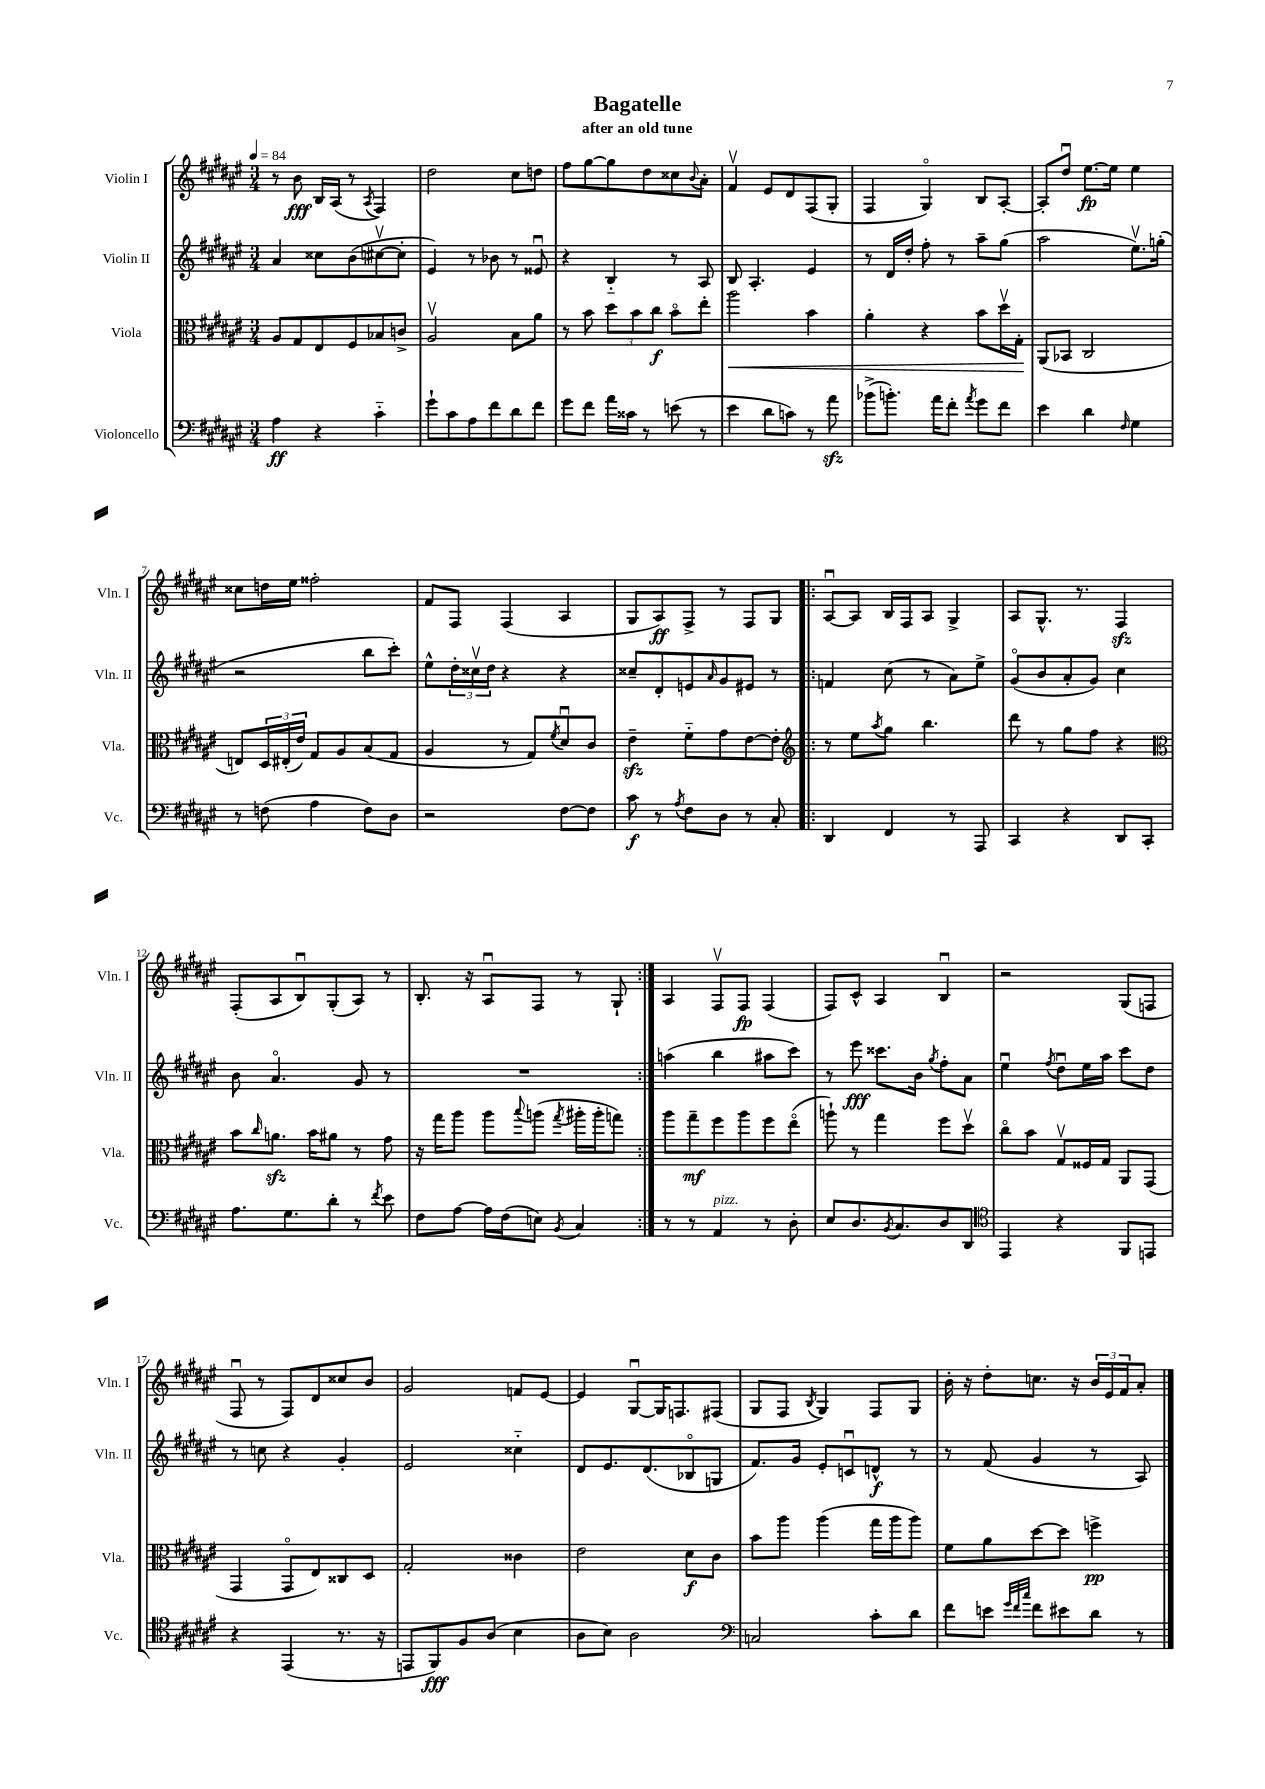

**kern	**dynam	**kern	**dynam	**kern	**dynam	**kern	**dynam
*part4	*part4	*part3	*part3	*part2	*part2	*part1	*part1
*staff4	*staff4	*staff3	*staff3	*staff2	*staff2	*staff1	*staff1
*I"Violoncello	*	*I"Viola	*	*I"Violin II	*	*I"Violin I	*
*I'Vc.	*	*I'Vla.	*	*I'Vln. II	*	*I'Vln. I	*
*clefF4	*	*clefC3	*	*clefG2	*	*clefG2	*
*k[f#c#g#d#a#e#]	*	*k[f#c#g#d#a#e#]	*	*k[f#c#g#d#a#e#]	*	*k[f#c#g#d#a#e#]	*
*M3/4	*	*M3/4	*	*M3/4	*	*M3/4	*
*MM84	*	*MM84	*	*MM84	*	*MM84	*
=1	=1	=1	=1	=1	=1	=1	=1
4A#\	ff	8A#/L	.	4a#/	.	8r	.
.	.	8G#/	.	.	.	8b\	fff
4r	.	8E#/	.	8cc##X\L	.	16B/LL	.
.	.	.	.	.	.	(16A#/JJ	.
.	.	8F#/	.	(8b\	.	8r	.
.	.	.	.	.	.	8qA#/	.
4c#\	.	8B-X/	.	[8cc#Xv\	.	4F#/)	.
.	.	8cn^/J	.	8cc#'\J]	.	.	.
=2	=2	=2	=2	=2	=2	=2	=2
8g#`\L	.	2A#v/	.	4e#/)	.	2dd#\	.
8c#\	.	.	.	.	.	.	.
8A#\	.	.	.	8r	.	.	.
8f#\	.	.	.	8b-X\	.	.	.
8d#\	.	8B\L	.	8r	.	8cc#\L	.
8f#\J	.	8a#\J	.	8e##Xu/	.	8ddn\J	.
=3	=3	=3	=3	=3	=3	=3	=3
8g#\L	.	8r	.	4r	.	8ff#\L	.
8f#\J	.	8b\	.	.	.	[8gg#\	.
16a#\LL	.	12dd#\L	.	4B/	.	8gg#\]	.
16c##X\JJ	.	.	.	.	.	.	.
.	.	12b\	.	.	.	.	.
8r	.	.	.	.	.	8dd#\	.
.	.	12cc#\J	f	.	.	.	.
(8en\	.	8b\L	.	8r	.	8cc##X\	.
.	.	.	.	.	.	8qqb/	.
8r	.	8ee#'\J	.	8A#/	.	8a#'\J	.
=4	=4	=4	=4	=4	=4	=4	=4
!	!	!	!LO:HP:b	!	!	!	!
4e#\	.	2aa#\	<	8B/	.	4f#v/	.
.	.	.	.	4.A#'/	.	.	.
8d#\L	.	.	.	.	.	8e#/L	.
8cn\J)	.	.	.	.	.	8d#/	.
8r	.	4b\	.	4e#/	.	(8F#/	.
8a#zz\	.	.	.	.	.	8G#'/J	.
=5	=5	=5	=5	=5	=5	=5	=5
(8b-X^\L	.	4a#'\	.	8r	.	4F#/	.
8.bn'\J)	.	.	.	16d#/LL	.	.	.
.	.	.	.	16dd#'/JJ	.	.	.
.	.	4r	.	8ff#'\	.	4G#/)	.
16a#\KL	.	.	.	.	.	.	.
8f#'\J	.	.	.	8r	.	.	.
8qa#/	.	.	.	.	.	.	.
8g#\L	.	8b\L	.	8aa#~\L	.	8B/L	.
8f#\J	.	16dd#v\L	.	(8gg#\J	.	[8A#'/J	.
.	.	16G#'\JJ	.	.	.	.	.
.	.	.	[	.	.	.	.
=6	=6	=6	=6	=6	=6	=6	=6
4e#\	.	(8AA#/L	.	2aa#\	.	8A#'/L]	.
.	.	8BB-X/J	.	.	.	8dd#u/J	.
4d#\	.	2C#/	.	.	.	[8.ee#\L	fp
.	.	.	.	.	.	16ee#\Jk]	.
16qqF#/	.	.	.	.	.	.	.
4G#\	.	.	.	8.ee#v\L)	.	4ee#\	.
.	.	.	.	(16ggn'\Jk	.	.	.
!!LO:LB:g=z
=7	=7	=7	=7	=7	=7	=7	=7
8r	.	8En/L)	.	2r	.	8cc##X\L	.
(8Fn\	.	24D#/L	.	.	.	16ddn\L	.
.	.	(24E#X'/	.	.	.	.	.
.	.	.	.	.	.	16ee#\JJ	.
.	.	24e#/JJ)	.	.	.	.	.
4A#\	.	8G#/L	.	.	.	2ff##X'\	.
.	.	8A#/	.	.	.	.	.
8F\L)	.	(8B/	.	8bb\L	.	.	.
8D#\J	.	8G#/J	.	8ccc#'\J)	.	.	.
=8	=8	=8	=8	=8	=8	=8	=8
2r	.	4A#/	.	8ee#^^\L	.	8f#/L	.
.	.	.	.	24dd#'\L	.	8F#/J	.
.	.	.	.	24cc##Xv\	.	.	.
.	.	.	.	24dd#\JJ	.	.	.
.	.	8r	.	4r	.	(4F#/	.
.	.	8G#/L)	.	.	.	.	.
.	.	8qf#/	.	.	.	.	.
[8F#\L	.	8d#u/	.	4r	.	4A#/	.
8F#\J]	.	8c#/J	.	.	.	.	.
=9	=9	=9	=9	=9	=9	=9	=9
8c#\	f	4e#zz~\	.	8cc##X~/L	.	8G#/L	.
8r	.	.	.	8d#'/	.	8A#/)	ff
8qA#/	.	.	.	.	.	.	.
8F#\L	.	8f#\L	.	8en/	.	8F#^/J	.
.	.	.	.	16qqa#/	.	.	.
8D#\J	.	8g#\	.	8g#/	.	8r	.
8r	.	[8e#\	.	8e#X/J	.	8F#/L	.
8C#'/	.	8e#'\J]	.	8r	.	8G#/J	.
=10!|:	=10!|:	=10!|:	=10!|:	=10!|:	=10!|:	=10!|:	=10!|:
*	*	*clefG2	*	*	*	*	*
4DD#/	.	8r	.	4fn/	.	[8A#u/L	.
.	.	8ee#\L	.	.	.	8A#/J]	.
.	.	8qaa#/	.	.	.	.	.
4FF#/	.	8gg#\J	.	(8cc#\	.	16B/LL	.
.	.	.	.	.	.	16F#/J	.
.	.	4.bb\	.	8r	.	8A#/J	.
8r	.	.	.	8a#\L)	.	4G#^/	.
8AAA#/	.	.	.	8ee#^\J	.	.	.
=11	=11	=11	=11	=11	=11	=11	=11
4CC#/	.	8ddd#\	.	(8g#/L	.	8A#/L	.
.	.	8r	.	8b/	.	8.G#^^/J	.
4r	.	8gg#\L	.	8a#'/	.	.	.
.	.	.	.	.	.	8.r	.
.	.	8ff#\J	.	8g#/J)	.	.	.
8DD#/L	.	4r	.	4cc#\	.	4F#zz/	.
8CC#'/J	.	.	.	.	.	.	.
!!LO:LB:g=z
=12	=12	=12	=12	=12	=12	=12	=12
*	*	*clefC3	*	*	*	*	*
8.A#\L	.	8b\L	.	8b\	.	(8F#'/L	.
.	.	16qqcc#/	.	.	.	.	.
.	.	8.anzz\J	.	4.a#/	.	8A#/	.
8.G#\	.	.	.	.	.	.	.
.	.	.	.	.	.	8Bu/)	.
.	.	16b\KL	.	.	.	.	.
8d#'\J	.	8a#X\J	.	.	.	(8G#'/	.
8r	.	8r	.	8g#/	.	8A#/J)	.
8qf#/	.	.	.	.	.	.	.
8e#\	.	8g#\	.	8r	.	8r	.
=13	=13	=13	=13	=13	=13	=13	=13
8F#\L	.	16r	.	2.r	.	8.B'/	.
.	.	16gg#\KL	.	.	.	.	.
[8A#\J	.	8aa#\J	.	.	.	.	.
.	.	.	.	.	.	16r	.
16A#\LL]	.	8aa#\L	.	.	.	8A#u/L	.
(16F#\J	.	.	.	.	.	.	.
.	.	8qqbb/	.	.	.	.	.
8En\J)	.	(8aan\J	.	.	.	8F#/J	.
8qBB/	.	8qgg#/	.	.	.	.	.
4C#/	.	16aa#X'\LL	.	.	.	8r	.
.	.	16aa#'\J	.	.	.	.	.
.	.	8ggn\J)	.	.	.	8G#`/	.
=14:|!	=14:|!	=14:|!	=14:|!	=14:|!	=14:|!	=14:|!	=14:|!
8r	.	8aa#\L	.	(4aan\	.	4A#/	.
8r	.	8gg#~\	mf	.	.	.	.
!LO:TX:a:i:t=pizz.	!	!	!	!	!	!	!
4AA#/	.	8ff#\	.	4bb\	.	8F#v/L	.
.	.	8aa#\	.	.	.	8F#/J	fp
8r	.	8ff#\	.	8aa#X\L	.	(4F#/	.
8D#'\	.	(8ee#\J	.	8ccc#\J)	.	.	.
=15	=15	=15	=15	=15	=15	=15	=15
8E#/L	.	8aan`\)	.	8r	.	8F#/L)	.
8.D#/	.	8r	.	8eee#\	fff	8c#^^/J	.
.	.	4gg#\	.	8.ccc##X\L	.	4A#/	.
8qBB/	.	.	.	.	.	.	.
8.C#/	.	.	.	.	.	.	.
.	.	.	.	16b\Jk	.	.	.
.	.	.	.	8qgg#/	.	.	.
8D#/	.	8ff#\L	.	8ff#'\L	.	4Bu/	.
8DD#/J	.	8dd#v\J	.	8a#\J	.	.	.
=16	=16	=16	=16	=16	=16	=16	=16
*clefC4	*	*	*	*	*	*	*
4EE#/	.	8cc#\L	.	4ee#u\	.	2r	.
.	.	8b\J	.	.	.	.	.
.	.	.	.	8qff#/	.	.	.
4r	.	8G#v/L	.	8dd#u\L	.	.	.
.	.	16F##X/L	.	16ee#\L	.	.	.
.	.	16G#/JJ	.	16aa#\JJ	.	.	.
8FF#/L	.	8AA#/L	.	8ccc#\L	.	(8G#/L	.
8EEn/J	.	(8GG#/J	.	8dd#\J	.	8Fn/J	.
!!LO:LB:g=z
=17	=17	=17	=17	=17	=17	=17	=17
4r	.	4GG#/	.	8r	.	8F#u/	.
.	.	.	.	8ccn\	.	8r	.
(4EE#/	.	8GG#/L	.	4r	.	8F#/L)	.
.	.	8E#/)	.	.	.	8d#/	.
8.r	.	8C##X/	.	4g#'/	.	8cc##X/	.
.	.	8D#/J	.	.	.	8b/J	.
16r	.	.	.	.	.	.	.
=18	=18	=18	=18	=18	=18	=18	=18
8EEn/L	.	2G#'/	.	2e#/	.	2g#/	.
8FF#/)	fff	.	.	.	.	.	.
8F#/	.	.	.	.	.	.	.
(8A#/J	.	.	.	.	.	.	.
4B\	.	4c##X\	.	4cc##X\	.	8fn/L	.
.	.	.	.	.	.	[8e#/J	.
=19	=19	=19	=19	=19	=19	=19	=19
8A#\L	.	2e#\	.	8d#/L	.	4e#/]	.
8B\J)	.	.	.	8.e#/	.	.	.
2A#\	.	.	.	.	.	[8G#u/L	.
.	.	.	.	(8.d#/	.	.	.
.	.	.	.	.	.	16G#/K]	.
.	.	.	.	.	.	8.Fn/	.
.	.	8d#\L	f	8B-X/	.	.	.
.	.	8c#\J	.	8Gn/J	.	(8F#X/J	.
=20	=20	=20	=20	=20	=20	=20	=20
*clefF4	*	*	*	*	*	*	*
2Cn/	.	8b\L	.	8.f#/L)	.	8G#/L	.
.	.	8aa#\J	.	.	.	8F#/J	.
.	.	.	.	16g#/Jk	.	.	.
.	.	.	.	.	.	8qB/	.
.	.	(4aa#\	.	8e#'/L	.	4G#/)	.
.	.	.	.	8cnu/	.	.	.
8c#'\L	.	16gg#\LL	.	8dn^^/J	f	8F#/L	.
.	.	16aa#\J	.	.	.	.	.
8d#\J	.	8aa#\J)	.	8r	.	8G#/J	.
=21	=21	=21	=21	=21	=21	=21	=21
8f#\L	.	8f#\L	.	8r	.	16b'\	.
.	.	.	.	.	.	16r	.
8en\J	.	8a#\	.	(8f#/	.	8dd#'\L	.
32qqg#/LLL	.	.	.	.	.	.	.
32qqf#/	.	.	.	.	.	.	.
32qqcc#/JJJ	.	.	.	.	.	.	.
8f#\L	.	[8dd#\	.	4g#/	.	8.ccn\J	.
8e#X\	.	8dd#\J]	.	.	.	.	.
.	.	.	.	.	.	16r	.
8d#\J	.	4ffn^\	pp	8r	.	24b/LL	.
.	.	.	.	.	.	24e#/	.
.	.	.	.	.	.	24f#/J	.
8r	.	.	.	8A#/)	.	8a#'/J	.
==	==	==	==	==	==	==	==
*-	*-	*-	*-	*-	*-	*-	*-
